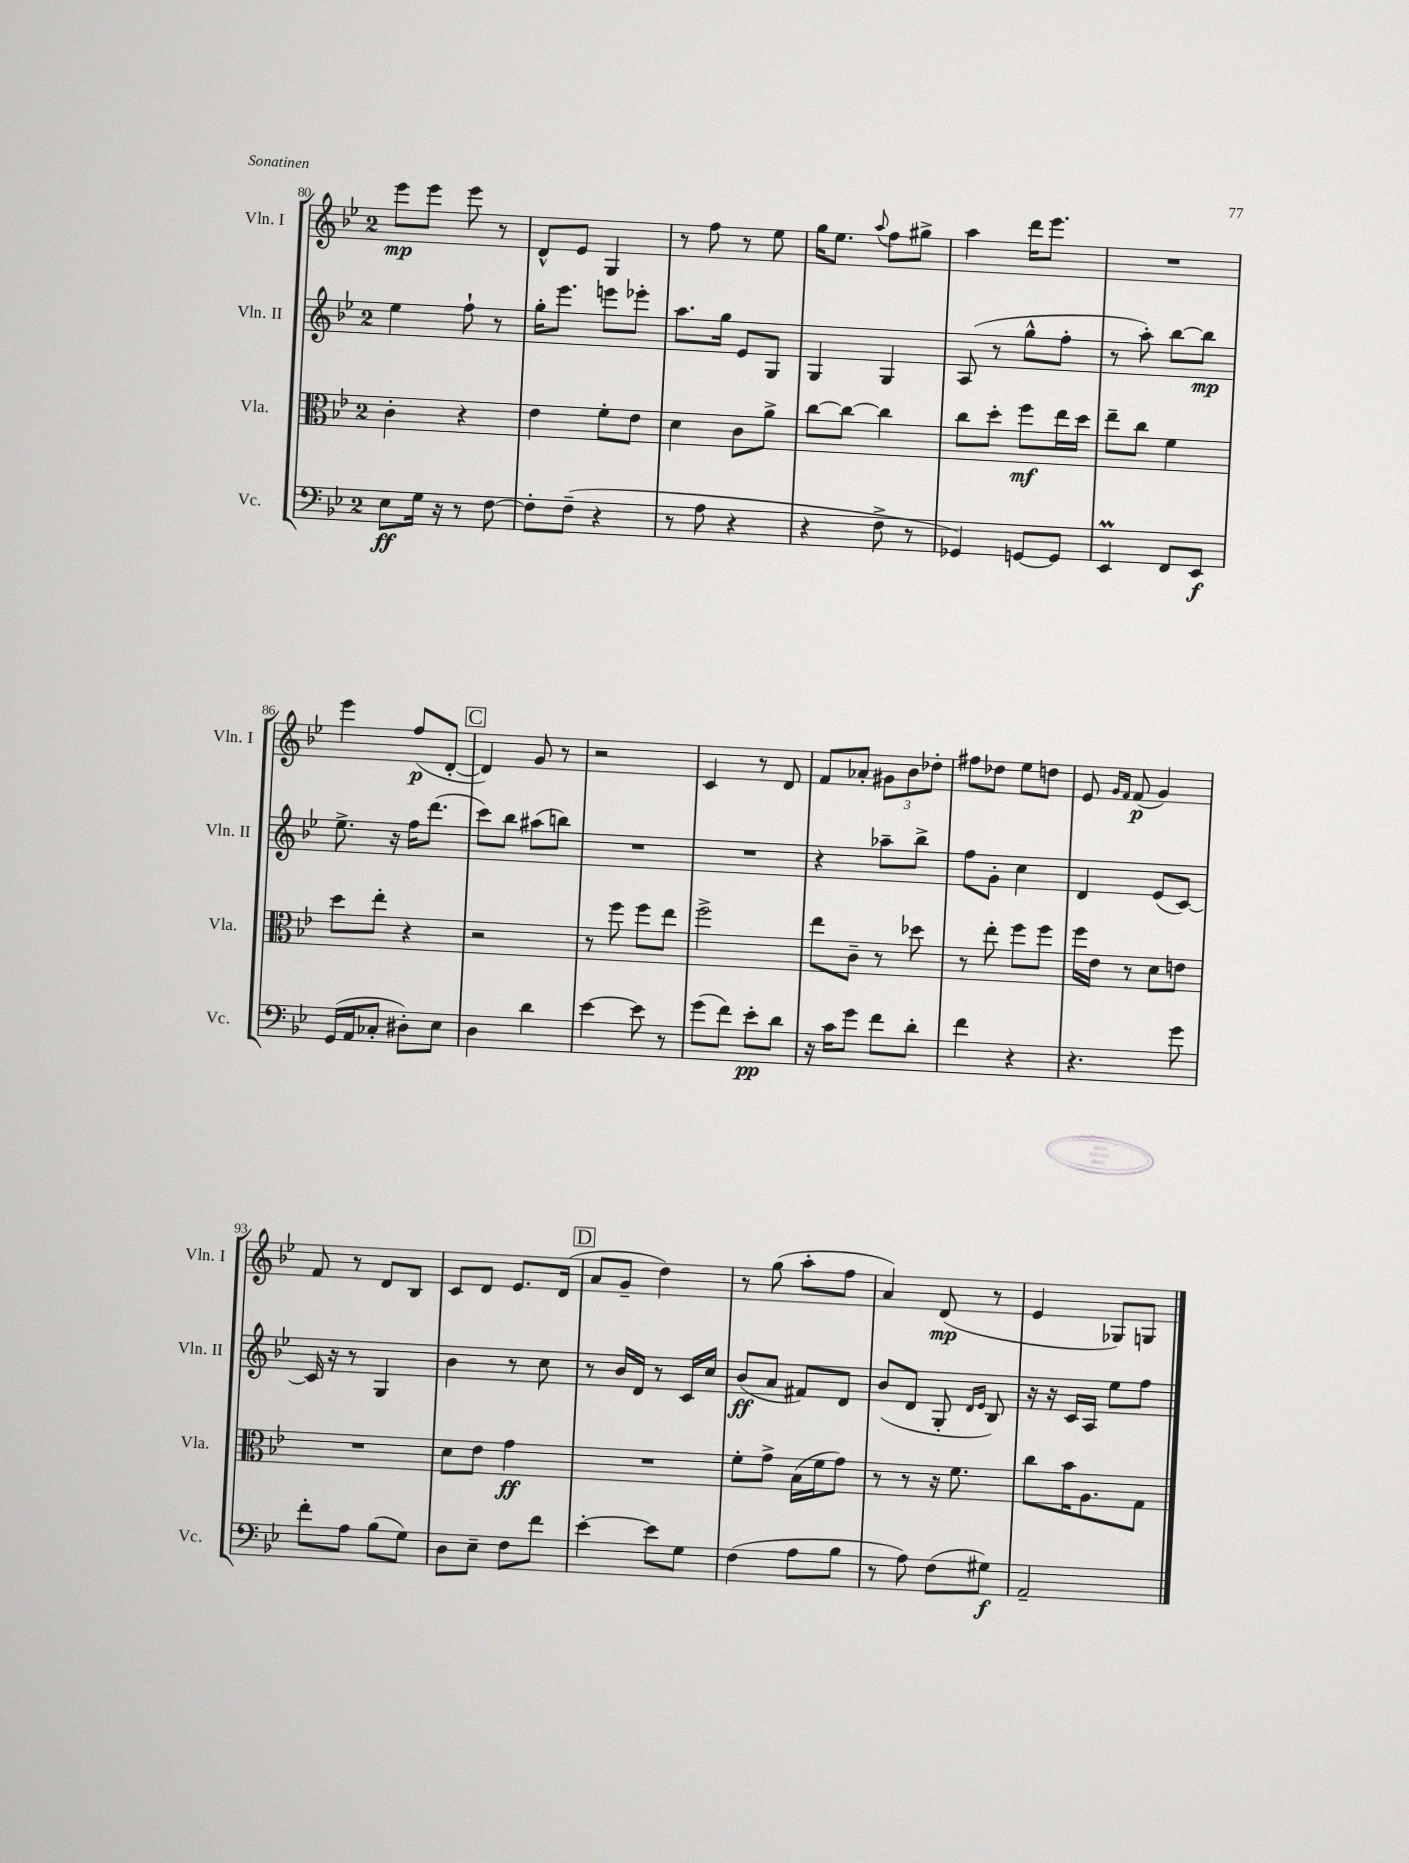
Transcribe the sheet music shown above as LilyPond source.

<<
\new StaffGroup <<
\new Staff = "s0" \with { instrumentName = "Vln. I" shortInstrumentName = "Vln. I" } {
    \clef treble \key bes \major \once \override Staff.TimeSignature.style = #'single-digit \time 2/4
    ees'''8\mp ees'''8 ees'''8 r8 |
    d'8-^ ees'8 g4 |
    r8 f''8 r8 ees''8 |
    g''16 ees''8. \appoggiatura { a''8 } f''8 gis''8-> |
    a''4 d'''16 ees'''8. |
    R2 |
    ees'''4 f''8\p( d'8~-. |
    \mark \markup { \box "C" } d'4) g'8 r8 |
    r2 |
    c'4 r8 d'8 |
    f'8 aes'8-. \tuplet 3/2 { gis'8 bes'8 des''8-. } |
    fis''8 des''8 ees''8 d''8 |
    ees'8 \grace { g'16 f'16 } f'8\p( g'4) |
    f'8 r8 d'8 bes8 |
    c'8 d'8 ees'8. d'16( |
    \mark \markup { \box "D" } a'8 g'8-- d''4) |
    r8 g''8( a''8-. f''8 |
    a'4) d'8\mp( r8 |
    ees'4 ges8) g8 \bar "|." |
}
\new Staff = "s1" \with { instrumentName = "Vln. II" shortInstrumentName = "Vln. II" } {
    \clef treble \key bes \major \once \override Staff.TimeSignature.style = #'single-digit \time 2/4
    ees''4 f''8-! r8 |
    g''16-. ees'''8. e'''8 ees'''8-. |
    a''8. g''16 ees'8 g8 |
    g4 g4 |
    a8( r8 g''8-^ f''8-. |
    r8 a''8-.) bes''8~ bes''8\mp |
    ees''8.-> r16 f''16 d'''8.( |
    \mark \markup { \box "C" } c'''8) bes''8 ais''8( b''8) |
    R2 |
    R2 |
    r4 aes''8-- bes''8-> |
    f''8 g'8-. c''4 |
    d'4 ees'8( c'8~) |
    c'16 r16 r8 g4 |
    bes'4 r8 c''8 |
    \mark \markup { \box "D" } r8 bes'16 d'16 r8 c'16 c''16 |
    bes'8\ff( a'8 fis'8) d'8 |
    bes'8( d'8 g8-. \grace { d'16 ees'16 } bes8) |
    r16 r16 c'16 a16 ees''8 f''8 \bar "|." |
}
\new Staff = "s2" \with { instrumentName = "Vla." shortInstrumentName = "Vla." } {
    \clef alto \key bes \major \once \override Staff.TimeSignature.style = #'single-digit \time 2/4
    c'4-. r4 |
    ees'4 f'8-. ees'8 |
    d'4 c'8 a'8-> |
    c''8~ c''8~ c''4 |
    c''8 d''8-. f''8\mf ees''16 d''16 |
    ees''8-- c''8 f'4 |
    d''8 ees''8-. r4 |
    \mark \markup { \box "C" } r2 |
    r8 f''8 f''8 ees''8 |
    f''2-> |
    ees''8 c'8-- r8 des''8 |
    r8 ees''8-. f''8 f''8 |
    f''16 ees'16 r8 d'8 e'8 |
    R2 |
    d'8 ees'8 g'4\ff |
    \mark \markup { \box "D" } R2 |
    f'8-. g'8-> bes16( f'16 g'8) |
    r8 r8 r16 f'8. |
    c''8 bes'16 a8. g8 \bar "|." |
}
\new Staff = "s3" \with { instrumentName = "Vc." shortInstrumentName = "Vc." } {
    \clef bass \key bes \major \once \override Staff.TimeSignature.style = #'single-digit \time 2/4
    ees8\ff g16 r16 r8 f8~ |
    f8-. f8--( r4 |
    r8 a8 r4 |
    r4 f8-> r8 |
    ges,4) g,8~ g,8 |
    ees,4\prall f,8 ees,8\f |
    g,16( a,16 ces8-. dis8-.) ees8 |
    \mark \markup { \box "C" } d4 d'4 |
    ees'4~ ees'8 r8 |
    g'8( f'8) ees'8-.\pp d'8 |
    r16 c'16 g'8 f'8 d'8-. |
    f'4 r4 |
    r4. g'8 |
    f'8-. a8 bes8( g8) |
    d8 ees8-- f8 f'8 |
    \mark \markup { \box "D" } ees'4~-. ees'8 g8 |
    f4( a8 bes8 |
    r8 a8) f8( gis8\f) |
    a,2-- \bar "|." |
}
>>
>>
\layout { \context { \Score currentBarNumber = #80 } }
